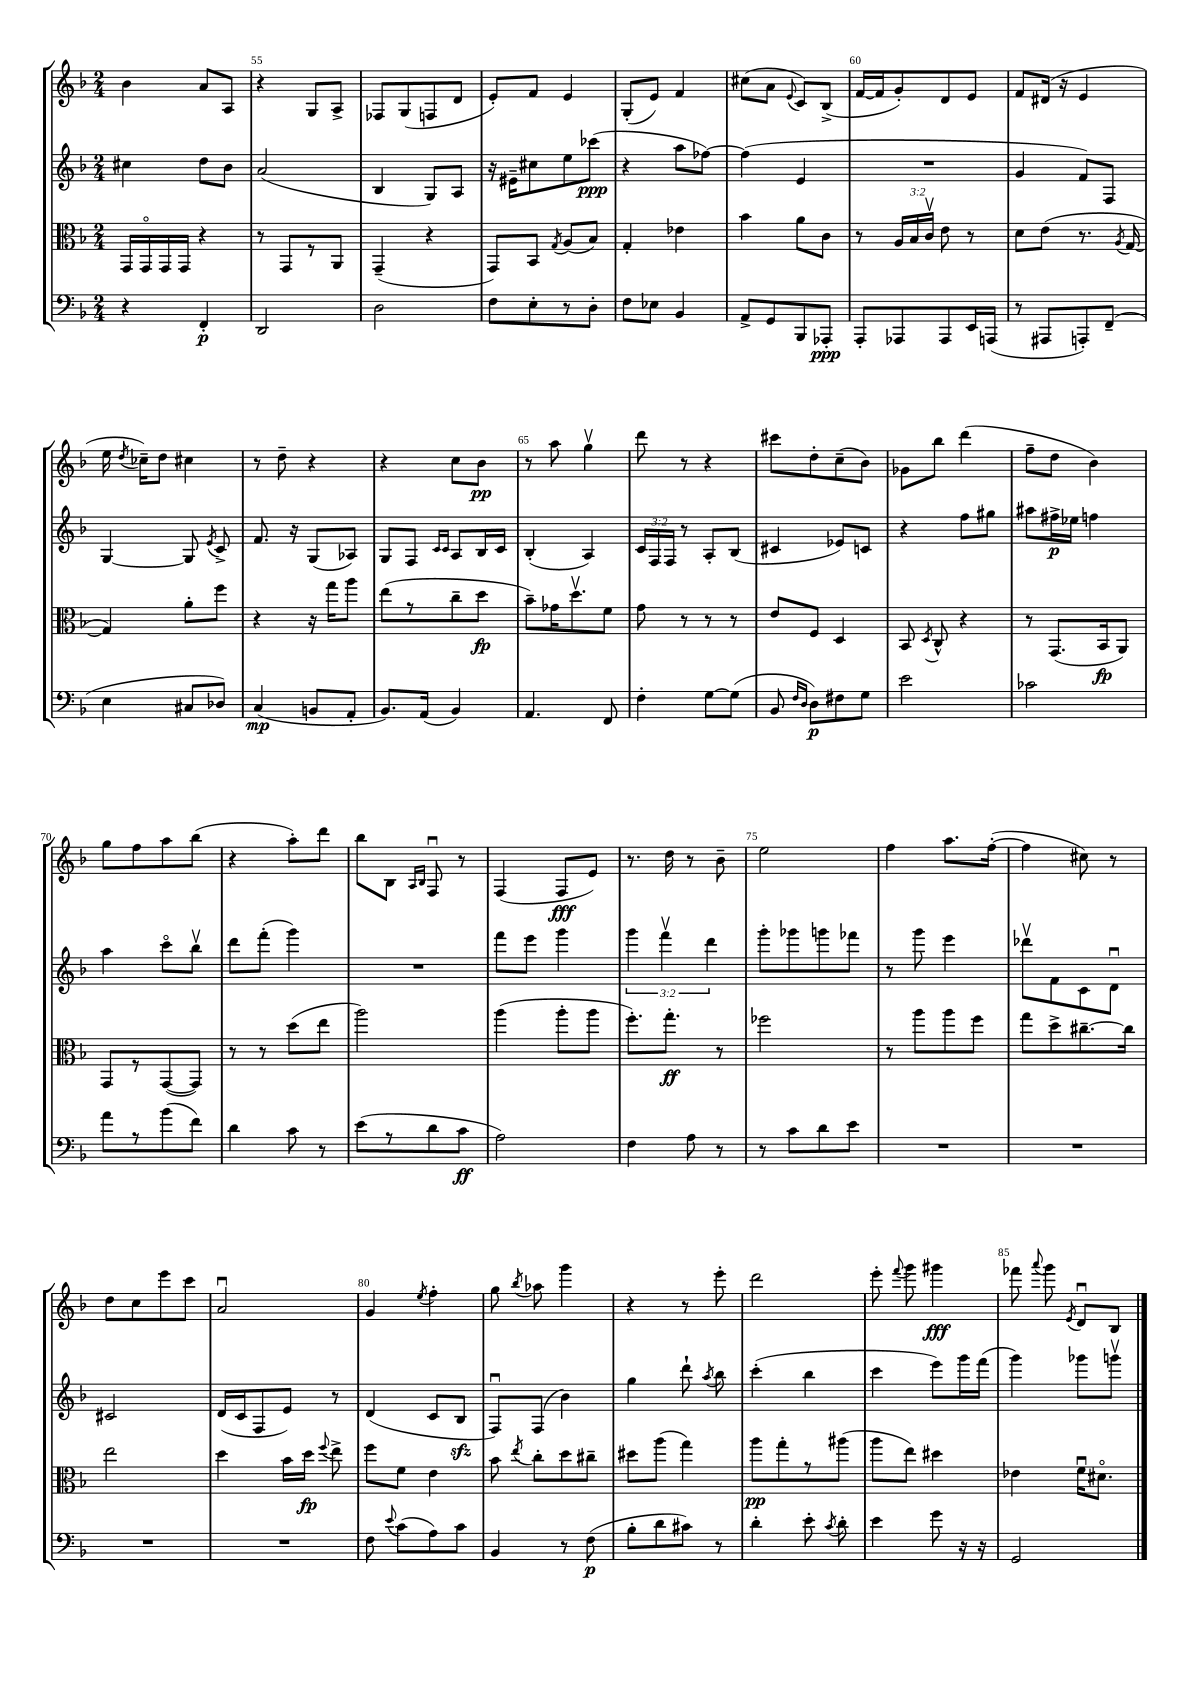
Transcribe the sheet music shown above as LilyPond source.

<<
\new StaffGroup <<
\new Staff = "s0" {
    \clef treble \key f \major \numericTimeSignature \time 2/4
    \autoBeamOff bes'4 a'8[ a8] |
    r4 g8[ a8]-> |
    fes8[ g8( f8 d'8] |
    e'8[-.) f'8] e'4 |
    g8[-.( e'8]) f'4 |
    cis''8[( a'8] \appoggiatura { e'8 } c'8[) bes8]->( |
    f'16[~ f'16 g'8-.) d'8 e'8] |
    f'8[ dis'16]( r16 e'4 |
    e''16 \acciaccatura { d''8 } ces''16[--) d''8] cis''4 |
    r8 d''8-- r4 |
    r4 c''8[ bes'8]\pp |
    r8 a''8 g''4\upbow |
    d'''8 r8 r4 |
    cis'''8[ d''8-. c''8--( bes'8]) |
    ges'8[ bes''8] d'''4( |
    f''8[-- d''8] bes'4) |
    g''8[ f''8 a''8 bes''8]( |
    r4 a''8[-.) d'''8] |
    bes''8[ bes8] \grace { a16[ bes16] } f8\downbow r8 |
    f4( f8[\fff e'8]) |
    r8. d''16 r8 bes'8-- |
    e''2 |
    f''4 a''8.[ f''16]~-.( |
    f''4 cis''8) r8 |
    d''8[ c''8 e'''8 c'''8] |
    a'2\downbow |
    g'4 \acciaccatura { e''8 } f''4-. |
    g''8 \acciaccatura { bes''8 } aes''8 g'''4 |
    r4 r8 e'''8-. |
    d'''2 |
    e'''8-. \appoggiatura { f'''8 } g'''8 gis'''4\fff |
    fes'''8 \appoggiatura { a'''8 } g'''8 \acciaccatura { e'8 } d'8[\downbow bes8] \bar "|." |
}
\new Staff = "s1" {
    \clef treble \key f \major \numericTimeSignature \time 2/4 \override Staff.TupletNumber.text = #tuplet-number::calc-fraction-text
    \autoBeamOff cis''4 d''8[ bes'8] |
    a'2( |
    bes4 g8[) a8] |
    r16 eis'16[-- cis''8 e''8 ces'''8]\ppp( |
    r4 a''8[ fes''8]~) |
    fes''4( e'4 |
    R2 |
    g'4 f'8[) f8] |
    g4~ g8 \acciaccatura { e'8 } c'8-> |
    f'8. r16 g8[( aes8]) |
    g8[ f8] \grace { c'16[ c'16] } a8[ bes16 c'16] |
    bes4-.( a4) |
    \tuplet 3/2 { c'16[ f16 f16] } r8 a8[-. bes8]( |
    cis'4 ees'8[) c'8] |
    r4 f''8[ gis''8] |
    ais''8[ fis''16->\p ees''16] f''4 |
    a''4 c'''8[\flageolet bes''8]\upbow |
    d'''8[ f'''8]-.( g'''4) |
    R2 |
    f'''8[ e'''8] g'''4 |
    \tuplet 3/2 { g'''4 f'''4\upbow d'''4 } |
    g'''8[-. ges'''8 g'''8 fes'''8] |
    r8 g'''8 e'''4 |
    des'''8[\upbow f'8 c'8 d'8]\downbow |
    cis'2 |
    d'16[( c'16 f8 e'8]) r8 |
    d'4( c'8[ bes8]\sfz |
    f8[\downbow) f8]( bes'4) |
    g''4 d'''8-! \acciaccatura { a''8 } bes''8 |
    c'''4-.( bes''4 |
    c'''4 e'''8[) g'''16 f'''16]( |
    g'''4) ges'''8[ g'''8]\upbow \bar "|." |
}
\new Staff = "s2" {
    \clef alto \key f \major \numericTimeSignature \time 2/4 \override Staff.TupletNumber.text = #tuplet-number::calc-fraction-text
    \autoBeamOff g,16[ g,16\flageolet g,16 g,16] r4 |
    r8 g,8[ r8 a,8] |
    g,4--( r4 |
    g,8[) bes,8] \acciaccatura { g8 } a8[( bes8]) |
    g4-. ees'4 |
    bes'4 a'8[ c'8] |
    r8 \tuplet 3/2 { a16[ bes16 c'16]\upbow } e'8 r8 |
    d'8[ e'8]( r8. \acciaccatura { a8 } g16~ |
    g4) a'8[-. f''8] |
    r4 r16 g''16[ a''8] |
    e''8[( r8 c''8-- d''8]\fp |
    bes'8[--) ges'16 d''8.\upbow f'8] |
    g'8 r8 r8 r8 |
    e'8[ f8] d4 |
    bes,8 \acciaccatura { d8 } c8-^ r4 |
    r8 g,8.[( bes,16\fp a,8]) |
    g,8[ r8 g,8~( g,8]) |
    r8 r8 d''8[( e''8] |
    a''2) |
    a''4( a''8[-. a''8] |
    f''8.[-.) g''8.]-.\ff r8 |
    fes''2 |
    r8 a''8[ a''8 f''8] |
    g''8[ d''8-> cis''8.~-- cis''16] |
    e''2 |
    d''4 bes'16[ d''16]\fp \appoggiatura { f''8 } e''8-> |
    f''8[ f'8] e'4 |
    bes'8 \acciaccatura { e''8 } c''8[-. d''8 cis''8]-- |
    dis''8[ a''8]( g''4) |
    a''8[\pp g''8-. r8 ais''8]( |
    a''8[ e''8]) dis''4 |
    ees'4 f'16[\downbow dis'8.]\flageolet \bar "|." |
}
\new Staff = "s3" {
    \clef bass \key f \major \numericTimeSignature \time 2/4
    \autoBeamOff r4 f,4-.\p |
    d,2 |
    d2 |
    f8[ e8-. r8 d8]-. |
    f8[ ees8] bes,4 |
    a,8[-> g,8 bes,,8 aes,,8]-.\ppp |
    a,,8[-. aes,,8 aes,,8 e,16 a,,16]( |
    r8 ais,,8[ a,,8-.) f,8]--( |
    e4 cis8[ des8]) |
    c4\mp( b,8[ a,8]-. |
    bes,8.[) a,16]( bes,4) |
    a,4. f,8 |
    f4-. g8[~ g8]( |
    bes,8 \grace { f16[ d16] } d8[\p) fis8 g8] |
    e'2 |
    ces'2 |
    a'8[ r8 bes'8( f'8]) |
    d'4 c'8 r8 |
    e'8[( r8 d'8 c'8]\ff |
    a2) |
    f4 a8 r8 |
    r8 c'8[ d'8 e'8] |
    R2 |
    R2 |
    R2 |
    R2 |
    f8 \appoggiatura { e'8 } c'8[( a8) c'8] |
    bes,4 r8 f8\p( |
    bes8[-. d'8 cis'8]) r8 |
    d'4-. e'8-. \acciaccatura { c'8 } d'8-. |
    e'4 g'8 r16 r16 |
    g,2 \bar "|." |
}
>>
>>
\layout { \context { \Score currentBarNumber = #54 \override BarNumber.break-visibility = ##(#f #t #t) barNumberVisibility = #(every-nth-bar-number-visible 5) } }
